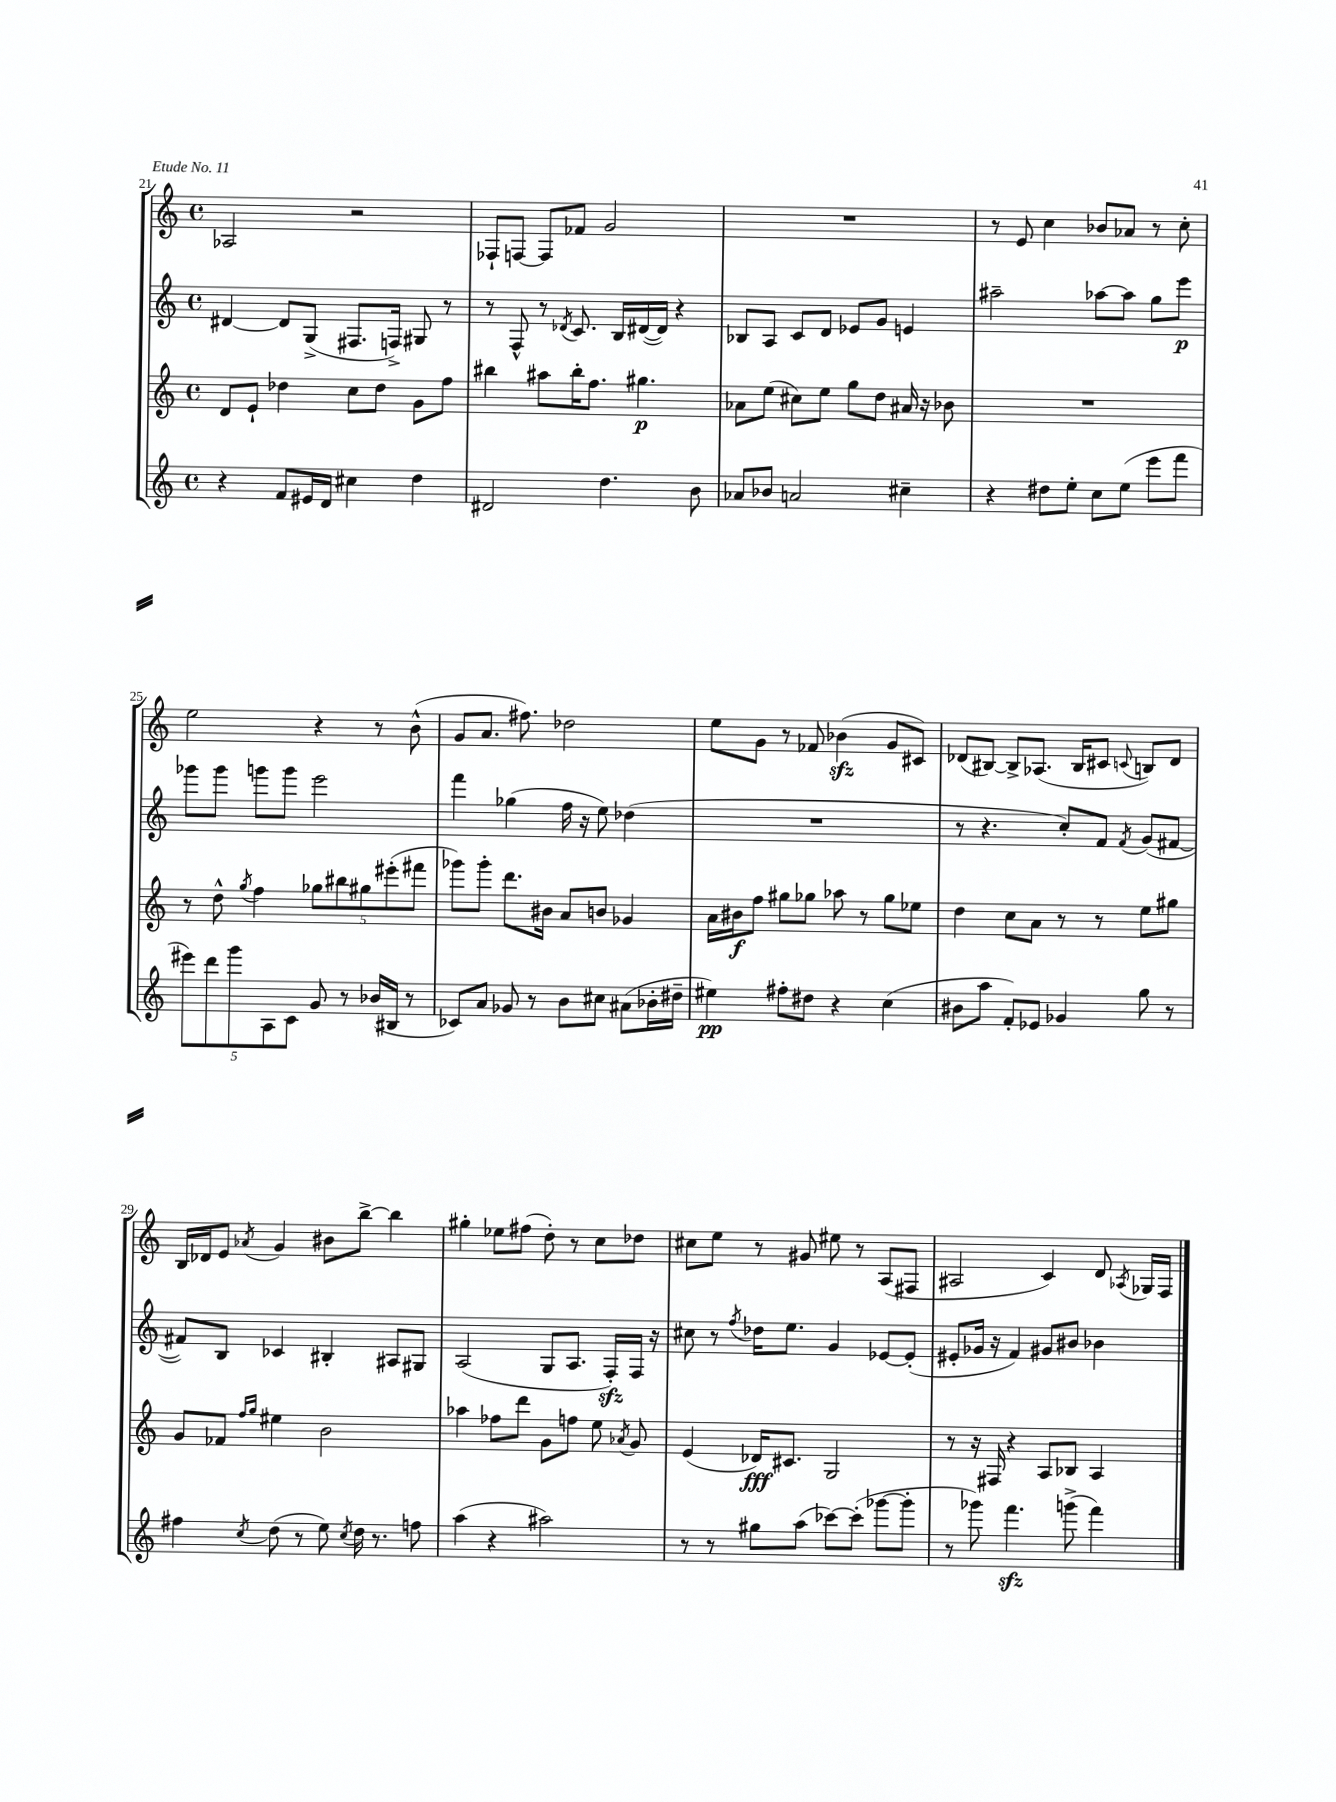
<<
\new StaffGroup <<
\new Staff = "s0" {
    \clef treble \key c \major \defaultTimeSignature \time 4/4
    \autoBeamOff aes2 r2 |
    fes8[-! f8]~ f8[ fes'8] g'2 |
    R1 |
    r8 e'8 c''4 bes'8[ aes'8] r8 c''8-. |
    e''2 r4 r8 b'8-^( |
    g'8[ a'8.] fis''8.) des''2 |
    e''8[ g'8] r8 fes'8 bes'4\sfz( g'8[ cis'8]) |
    des'8[( bis8]~) bis8[-> aes8.]( bis16[ cis'8] \appoggiatura { c'8 } b8[) des'8] |
    b16[ des'16 e'8] \acciaccatura { aes'8 } g'4 bis'8[ b''8]~-> b''4 |
    gis''4-. ees''8[ fis''8]( d''8-.) r8 c''8[ des''8] |
    cis''8[ e''8] r8 gis'8 eis''8 r8 a8[( fis8] |
    ais2 c'4) d'8 \acciaccatura { aes8 } ges16[ f16] \bar "|." |
}
\new Staff = "s1" {
    \clef treble \key c \major \defaultTimeSignature \time 4/4
    \autoBeamOff dis'4~ dis'8[ g8]->( fis8.[ f16]->) gis8 r8 |
    r8 f8-^ r8 \acciaccatura { des'8 } c'8. b16[ dis'16~( dis'16]) r4 |
    bes8[ a8] c'8[ d'8] ees'8[ g'8] e'4 |
    ais''2-- aes''8[~ aes''8] g''8[ e'''8]\p |
    ges'''8[ ges'''8] g'''8[ g'''8] e'''2 |
    f'''4 ges''4( f''16 r16 e''8) des''4( |
    R1 |
    r8 r4. c''8[-.) f'8] \acciaccatura { f'8 } g'8[( fis'8]~ |
    fis'8[) b8] ces'4 bis4-. ais8[ gis8] |
    a2( g8[ a8.] f16[-.\sfz) f16] r16 |
    cis''8 r8 \acciaccatura { f''8 } des''16[ e''8.] g'4 ees'8[~ ees'8]-.( |
    eis'8[-. ges'16] r16 f'4) gis'8[ bis'8] bes'4 \bar "|." |
}
\new Staff = "s2" {
    \clef treble \key c \major \defaultTimeSignature \time 4/4
    \autoBeamOff d'8[ e'8]-! des''4 c''8[ des''8] g'8[ f''8] |
    bis''4 ais''8[ bis''16-. f''8.] gis''4.\p |
    aes'8[ e''8]( cis''8[) e''8] g''8[ d''8] ais'16 r16 bes'8 |
    R1 |
    r8 d''8-^ \acciaccatura { g''8 } f''4 \tuplet 5/4 { ges''8[ bis''8 gis''8 eis'''8-.( fis'''8] } |
    ges'''8[) ges'''8]-. d'''8.[ bis'16] a'8[ b'8] ges'4 |
    a'16[ bis'16\f f''8] gis''8[ ges''8] aes''8 r8 ges''8[ ees''8] |
    d''4 c''8[ a'8] r8 r8 e''8[ gis''8] |
    g'8[ fes'8] \grace { f''16[ g''16] } eis''4 b'2 |
    aes''4 fes''8[ d'''8] g'8[ f''8] e''8 \acciaccatura { aes'8 } g'8 |
    e'4( des'16[\fff) cis'8.] g2 |
    r8 r16 fis16 r4 a8[ bes8] a4 \bar "|." |
}
\new Staff = "s3" {
    \clef treble \key c \major \defaultTimeSignature \time 4/4
    \autoBeamOff r4 f'8[ eis'16 d'16] cis''4 d''4 |
    dis'2 d''4. b'8 |
    aes'8[ bes'8] a'2 cis''4-- |
    r4 dis''8[ e''8]-. c''8[ e''8]( e'''8[ f'''8] |
    \tuplet 5/4 { eis'''8[) d'''8 g'''8 a8 c'8] } g'8 r8 bes'16[( bis16] r8 |
    ces'8[) a'8] ges'8 r8 b'8[ cis''8] ais'8[( bes'16-. dis''16]-- |
    eis''4\pp) fis''8[-. dis''8] r4 c''4( |
    bis'8[ a''8] f'8[-.) ees'8] ges'4 g''8 r8 |
    fis''4 \acciaccatura { c''8 } d''8( r8 e''8) \acciaccatura { c''8 } d''16 r8. f''8 |
    a''4( r4 ais''2) |
    r8 r8 gis''8[ a''8]( ces'''8[~) ces'''8]-.( ges'''8[~ ges'''8]-. |
    r8 ges'''8) f'''4.\sfz g'''8->( f'''4) \bar "|." |
}
>>
>>
\layout { \context { \Score currentBarNumber = #21 } }
